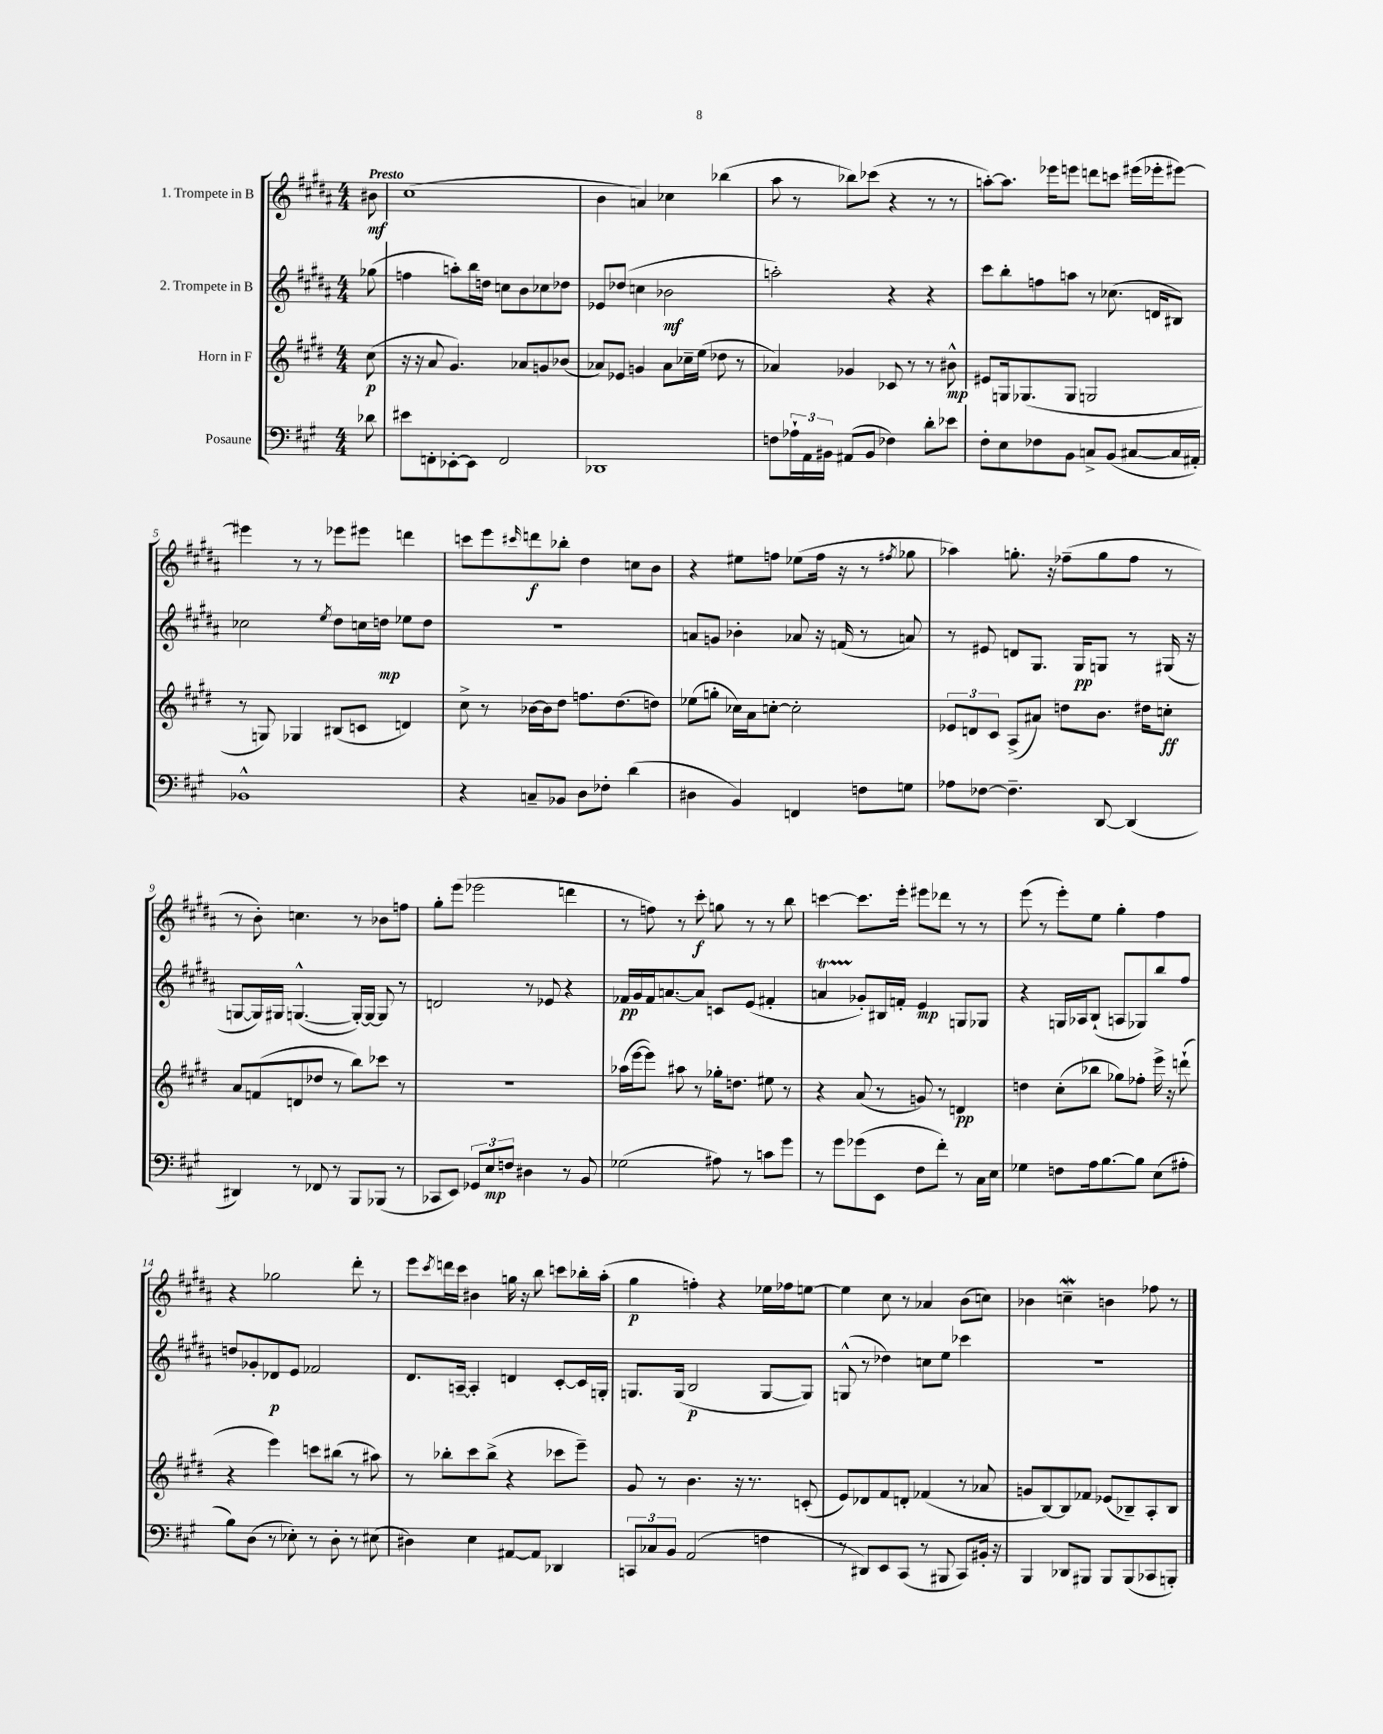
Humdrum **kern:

**kern	**kern	**kern	**kern
*staff4	*staff3	*staff2	*staff1
*clefF4	*clefG2	*clefG2	*clefG2
*k[f#c#g#]	*k[f#c#g#d#]	*k[f#c#g#d#a#]	*k[f#c#g#d#a#]
*M4/4	*M4/4	*M4/4	*M4/4
8d-\	(8cc#\	(8gg-\	8b#\
=	=	=	=
8e#\L	16r	4ff\	(1cc#
.	16r	.	.
8FF'\	8a/	.	.
[8EE-'\	4.g#/)	8aa'\L)	.
8EE-\]J	.	16bb\L	.
.	.	16dd\JJ	.
2FF/	.	8cc\L	.
.	8a-/L	8b\	.
.	8g/	8cc-\	.
.	(8b-/J	8dd-\J	.
=	=	=	=
1DD-	8a-/L)	8e-/L	4b\
.	8e-/J	(8dd-/J	.
.	4g/	4cc\	4a/)
.	8a-\L	2b-\	4cc-\
.	16cc-~\L	.	.
.	(16ee\JJ	.	.
.	8dd-\	.	(4bb-\
.	8r	.	.
=	=	=	=
8F\L	4a-/)	2aa'\)	8aa#\
24A-`\L	.	.	8r
24AA\	.	.	.
24BB#\JJ	.	.	.
(8AA#/L	4g-/	.	8bb-\L)
8BB#/J	.	.	(8ccc-\J
4F-\)	8c-/	4r	4r
.	8r	.	.
8d'\L	8r	4r	8r
8e-\J	8b#^^\	.	8r
=	=	=	=
8F#'\L	8e#/L	8ccc#\L	[8aa'\L)
8E\	16G/k	8bb'\	8.aa\]J
.	(8.G-/	.	.
8F-\	.	8ff\	.
.	.	.	16eee-\LK
8BB\J	8G-/J	8aa\J	8eee\J
8C^/L	2G/	8r	8ddd\L
(8BB/J	.	(8.cc-\	8ccc\J
[8C#/L	.	.	(16eee#\LL
.	.	16d/LK	16eee-'\J
16C#/]L	.	8B#/J)	[8eee#\J)
16AA#'/JJ)	.	.	.
=	=	=	=
1BB-^^	8r	2cc-\	4eee#\]
.	8G/)	.	.
.	4G-/	.	8r
.	.	.	8r
.	.	8qee/	.
.	(8B#/L	8dd#\L	8eee-\L
.	8c/J	16cc\L	8eee#\J
.	.	16dd\JJ	.
.	4d/)	8ee-\L	4ddd\
.	.	8dd\J	.
=	=	=	=
4r	8cc#^\	1r	8ccc\L
.	8r	.	8eee\
.	.	.	16qqccc#/
8C~/L	[16b-\LL	.	8ddd\
.	16b-\]J	.	.
8BB-/J	8dd#\J	.	8bb-'\J
8D\L	8.ff\L	.	4dd#\
8F-'\J	.	.	.
.	(8.dd#\	.	.
(4d\	.	.	8cc\L
.	8dd\J)	.	8b\J
=	=	=	=
4D#\	(8ee-\L	8a/L	4r
.	8gg'\J	8g/J	.
4BB/)	16cc-\LL)	4b-'\	8ee#\L
.	16a\J	.	.
.	[8cc'\J	.	8ff\J
4FF/	2cc'\]	8a-/	(8ee-\L
.	.	16r	16ff\Jk
.	.	(16f/	16r
8F\L	.	8r	8r
.	.	.	8qff#/
8G\J	.	8a/)	8gg-\
=	=	=	=
8A-\L	12e-/L	8r	4aa-\)
.	12d/	.	.
[8F-\J	.	8e#/	.
.	12c#/J	.	.
4.F-~\]	(8A^/L	8d/L	8.gg'\
.	8a#/J)	8.G#/J	.
.	.	.	16r
.	8dd\L	.	(8ff-~\L
.	.	16G#/LK	.
[8DD/	8.b\J	8G/J	8gg\
(4DD/]	.	8r	8ff-\J
.	16dd#\LK	.	.
.	8cc'\J	(16G#/	8r
.	.	16r	.
=	=	=	=
4DD#/)	8a/L	[8G/L	8r
.	(8f/	16G/]L)	8b'\)
.	.	16G#/JJ	.
8r	8d/	([4.G^^/	4.cc\
8FF-/	8dd-/J	.	.
8r	8r	.	.
8BBB/L	8bb\L)	16G'/_LL)	8r
.	.	16G/_JJ	.
(8BBB-/J	8ccc-\J	8G/]	8b-\L
8r	8r	8r	8ff\J
=	=	=	=
8CC-/L	1r	2d/	8gg#'\L
8EE/J)	.	.	(8eee\J
12GG-/L	.	.	2eee-\
12E/	.	.	.
12F/J	.	.	.
4D#\	.	8r	.
.	.	8e-/	.
8r	.	4r	4ddd\
8BB/	.	.	.
=	=	=	=
(2G-\	(16aa-\LL	16f-/LL	8r
.	[16eee\J	16g#/	.
.	8eee\]J)	16f-/J	8ff\)
.	.	[8.a/	.
.	8aa#\	.	8r
.	8r	8a/]J	8ccc#'\
8A#\)	16gg-'\LK	8c/L	8gg\
.	8.dd\J	.	.
8r	.	(8e/J	8r
8c\L	8ee#\	4f#'/	8r
8g#\J	8r	.	8bb\
=	=	=	=
8r	4r	4a/	[4ccc\
8g#\L	.	.	.
(8g-\	(8a/	8g-'/L)	8.ccc\]L
8EE\J	8r	16B#/L	.
.	.	16f'/JJ	16eee'\Jk
8F#\L	8g/)	4e/	8eee#\L
8f#'\J)	8r	.	8ddd-\J
8r	4d/	8G/L	8r
16C#\LL	.	8G-/J	8r
16E\JJ	.	.	.
=	=	=	=
4G-\	4dd\	4r	(8eee\
.	.	.	8r
8F\L	(8cc#'\L	16G/LL	8eee'\L)
.	.	16A-/J	.
16A\k	8bb-\J	(8B`/J	8ee\J
[8.B\	.	.	.
.	8gg-\L)	8A/L	4gg#'\
8B\]J	8ff-'\J	8G-/)	.
(8E\L	16eee^\	8bb/	4ff#\
.	16r	.	.
8A#'\J	(8ddd`\	8ff#/J	.
=	=	=	=
8B\L)	4r	8dd/L	4r
(8D\J	.	8g-'/	.
8r	4eee\)	8d-/	2gg-\
8E-'\)	.	8e/J	.
8r	8ccc\L	2f-/	.
8D'\	(8bb#\J	.	.
8r	8r	.	8ddd#'\
(8E#\	8aa#\)	.	8r
=	=	=	=
4D#\)	8r	8.d#/L	8eee\L
.	.	.	8qccc#/
.	8bb-'\L	.	16ddd\L
.	.	[16A~/Jk	16ccc#\JJ
4E\	8ccc#\	4A'/]	4b#\
.	(8bb-^\J	.	.
[8AA#/L	4r	4d/	16gg\
.	.	.	16r
8AA#/]J	.	.	8bb\
4DD-/	8ccc-\L	[8c#'/L	8ccc\L
.	8eee~\J)	16c#/]L	16bb-'\L
.	.	16G'/JJ	(16aa#'\JJ
=	=	=	=
12CC/L	8g#/	8.G/L	4gg#\
12C-/	.	.	.
.	8r	.	.
12BB/J	.	.	.
.	.	(16G/Jk	.
(2AA/	4.b\	2B/	4ff'\)
.	.	.	4r
.	16r	.	.
.	8.r	.	.
4F\	.	[8G/L	16ee-\LL
.	.	.	16ff-\J
.	(8c'/	8G/]J)	[8ee\J
=	=	=	=
8r	8e/L)	(8G^^/	4ee\]
8DD#/L)	8d-/	8r	.
8EE/	8f#/	4dd-\)	8cc#\
(8CC#/J	8d'/J	.	8r
8r	(4f-/	8cc\L	4a-/
8BBB#/	.	8ee\J	.
8CC#/L)	8r	4ccc-\	(8b\L
16BB#'/Jk	8a-/	.	8cc\J)
16r	.	.	.
=	=	=	=
4BBB/	8g/L	1r	4b-\
.	[8B/)	.	.
8DD-/L	8B/]	.	4cc~\
8BBB#/J	8f-/J	.	.
8BBB#/L	(8e-/L	.	4b\
(8BBB#/	8B-~/)	.	.
8CC-/	8A'/	.	8ff-\
8BBB'/J)	8B-/J	.	8r
==	==	==	==
*-	*-	*-	*-
